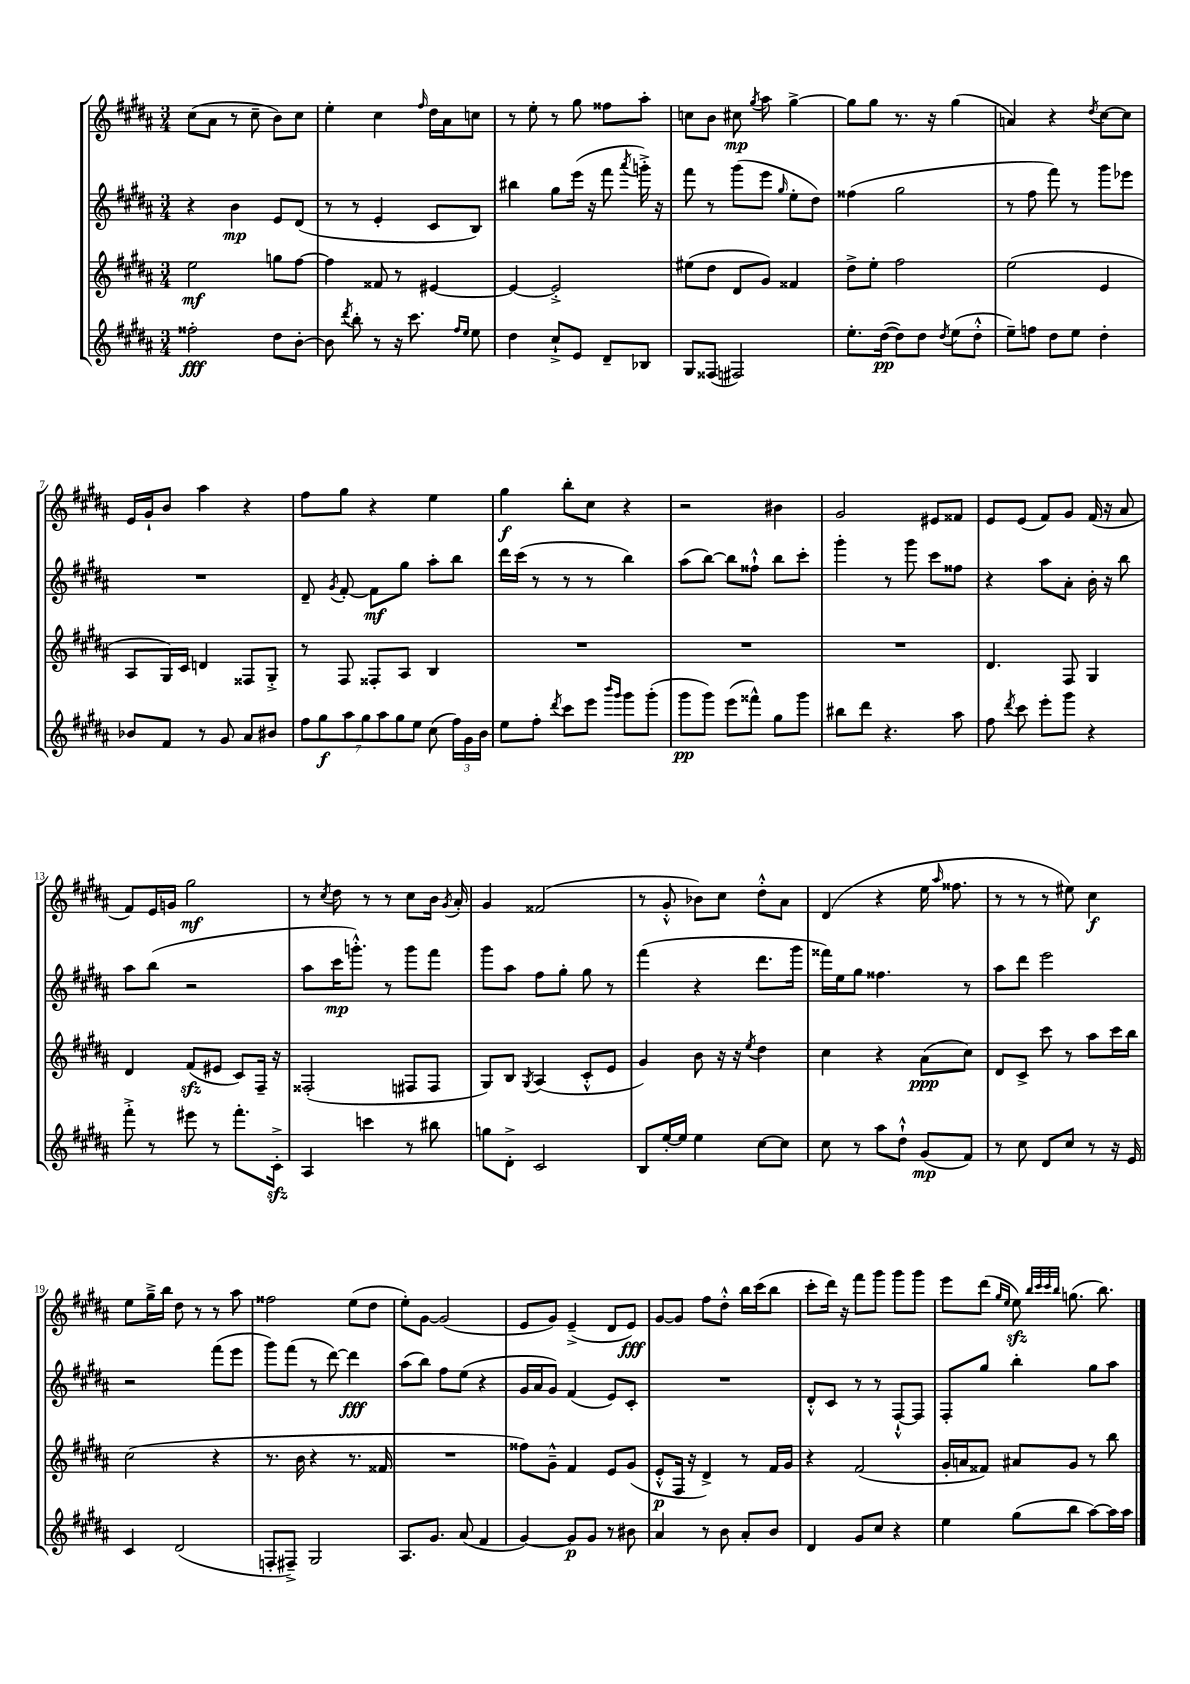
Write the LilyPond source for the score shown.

<<
\new StaffGroup <<
\new Staff = "s0" {
    \clef treble \key b \major \numericTimeSignature \time 3/4
    \autoBeamOff cis''8[( ais'8] r8 cis''8-- b'8[) cis''8] |
    e''4-. cis''4 \grace { fis''16 } dis''16[ ais'16 c''8] |
    r8 e''8-. r8 gis''8 fisis''8[ ais''8]-. |
    c''8[ b'8] cis''8\mp \acciaccatura { gis''8 } ais''8 gis''4~-> |
    gis''8[ gis''8] r8. r16 gis''4( |
    a'4) r4 \acciaccatura { dis''8 } cis''8[~ cis''8] |
    e'16[ gis'16-! b'8] ais''4 r4 |
    fis''8[ gis''8] r4 e''4 |
    gis''4\f b''8[-. cis''8] r4 |
    r2 bis'4 |
    gis'2 eis'8[ fisis'8] |
    e'8[ e'8]( fis'8[) gis'8] fis'16( r16 ais'8 |
    fis'8[) e'16 g'16] gis''2\mf |
    r8 \acciaccatura { cis''8 } dis''8 r8 r8 cis''8[ b'16] \acciaccatura { gis'8 } ais'16-. |
    gis'4 fisis'2( |
    r8 gis'8-.-^ bes'8[) cis''8] dis''8[-.-^ ais'8] |
    dis'4( r4 e''16 \grace { ais''16 } fisis''8. |
    r8 r8 r8 eis''8) cis''4\f |
    e''8[ gis''16---> b''16] dis''8 r8 r8 ais''8 |
    fisis''2 e''8[( dis''8] |
    e''8[-.) gis'8]~ gis'2( |
    e'8[ gis'8]) e'4--->( dis'8[ e'8]\fff) |
    gis'8[~ gis'8] fis''8[ dis''8]-.-^ b''16[ cis'''16( b''8] |
    cis'''8[-. dis'''16]) r16 fis'''8[ gis'''8] gis'''8[ gis'''8] |
    e'''8[ dis'''8]( \grace { gis''16[ e''16] } e''8\sfz) \grace { b''32[ cis'''32 cis'''32 b''32] } g''8.( b''8.) \bar "|." |
}
\new Staff = "s1" {
    \clef treble \key b \major \numericTimeSignature \time 3/4
    \autoBeamOff r4 b'4\mp e'8[ dis'8]( |
    r8 r8 e'4-. cis'8[ b8]) |
    bis''4 gis''8[ e'''16]( r16 fis'''8 \acciaccatura { ais'''8 } g'''16-.->) r16 |
    fis'''8 r8 gis'''8[( e'''8] \grace { gis''16 } e''8[-. dis''8]) |
    fisis''4( gis''2 |
    r8 fis''8 fis'''8) r8 gis'''8[ ees'''8] |
    R2. |
    dis'8-- \acciaccatura { gis'8 } fis'8~-. fis'8[\mf gis''8] ais''8[-. b''8] |
    dis'''16[ cis'''16]( r8 r8 r8 b''4) |
    ais''8[( b''8]~) b''8[ fisis''8]-!-^ b''8[ cis'''8]-. |
    gis'''4-. r8 gis'''8 cis'''8[ fisis''8] |
    r4 ais''8[ ais'8]-. b'16-. r16 b''8 |
    ais''8[ b''8]( r2 |
    ais''8[ cis'''16\mp g'''8.]-.-^) r8 g'''8[ fis'''8] |
    gis'''8[ ais''8] fis''8[ gis''8]-. gis''8 r8 |
    fis'''4( r4 dis'''8.[ gis'''16] |
    fisis'''16[) e''16 gis''8] fisis''4. r8 |
    ais''8[ dis'''8] e'''2 |
    r2 fis'''8[( e'''8] |
    gis'''8[) fis'''8]( r8 dis'''8~) dis'''4\fff |
    ais''8[( b''8]) fis''8[ e''8]( r4 |
    gis'16[ ais'16 gis'8]) fis'4( e'8[) cis'8]-. |
    R2. |
    dis'8[-.-^ cis'8] r8 r8 fis8[~-!-^ fis8] |
    fis8[-. gis''8] b''4-. gis''8[ ais''8] \bar "|." |
}
\new Staff = "s2" {
    \clef treble \key b \major \numericTimeSignature \time 3/4
    \autoBeamOff e''2\mf g''8[ fis''8]~ |
    fis''4 fisis'8 r8 eis'4~ |
    eis'4~ eis'2-.-> |
    eis''8[( dis''8] dis'8[ gis'8]) fisis'4 |
    dis''8[-> e''8]-. fis''2 |
    e''2( e'4 |
    ais8[ gis16) cis'16] d'4 fisis8[ gis8]-.-> |
    r8 fis8 fisis8[-. ais8] b4 |
    R2. |
    R2. |
    R2. |
    dis'4. fis8 gis4 |
    dis'4 fis'8[\sfz( eis'8] cis'8[) fis16]-- r16 |
    fisis2-.( fis8[ fis8] |
    gis8[) b8] \acciaccatura { gis8 } ais4( cis'8[-.-^ e'8] |
    gis'4) b'8 r16 r16 \acciaccatura { e''8 } dis''4 |
    cis''4 r4 ais'8[\ppp( cis''8]) |
    dis'8[ cis'8]-> cis'''8 r8 ais''8[ cis'''16 b''16] |
    cis''2( r4 |
    r8. b'16 r4 r8. fisis'16 |
    R2. |
    fisis''8[) gis'8]---^ fis'4 e'8[ gis'8]( |
    e'8[-.-^\p fis16] r16 dis'4->) r8 fis'16[ gis'16] |
    r4 fis'2( |
    gis'16[-. a'16 fisis'8]) ais'8[ gis'8] r8 b''8 \bar "|." |
}
\new Staff = "s3" {
    \clef treble \key b \major \numericTimeSignature \time 3/4
    \autoBeamOff fisis''2-.\fff dis''8[ b'8]~-. |
    b'8 \acciaccatura { dis'''8 } b''8-. r8 r16 cis'''8. \grace { fis''16[ e''16] } e''8 |
    dis''4 cis''8[-!-> e'8] dis'8[-- bes8] |
    gis8[ fisis8]( fis2) |
    e''8.[-. dis''16]~\pp( dis''8[) dis''8] \acciaccatura { dis''8 } e''8[( dis''8]-.-^ |
    e''8[--) f''8] dis''8[ e''8] dis''4-. |
    bes'8[ fis'8] r8 gis'8 ais'8[ bis'8] |
    \tuplet 7/4 { fis''8[ gis''8\f ais''8 gis''8 ais''8 gis''8 e''8] } cis''8( \tuplet 3/2 { fis''16[) gis'16 b'16] } |
    e''8[ fis''8]-. \acciaccatura { dis'''8 } cis'''8[ e'''8] \grace { b'''16[ gis'''16] } gis'''8[ gis'''8]-.( |
    gis'''8[\pp gis'''8]) e'''8[( fisis'''8]-^) gis''8[ gis'''8] |
    bis''8[ dis'''8] r4. ais''8 |
    fis''8 \acciaccatura { dis'''8 } cis'''8 e'''8[-. gis'''8] r4 |
    fis'''8-.-> r8 eis'''8 r8 fis'''8.[-. cis'16]-.->\sfz |
    ais4 c'''4 r8 bis''8 |
    g''8[ dis'8]-.-> cis'2 |
    b8[ e''16~-. e''16] e''4 cis''8[~ cis''8] |
    cis''8 r8 ais''8[ dis''8]-!-^ gis'8[\mp( fis'8]) |
    r8 cis''8 dis'8[ cis''8] r8 r16 e'16 |
    cis'4 dis'2( |
    f8[-. fis8]--->) gis2 |
    ais8.[ gis'8.] ais'8( fis'4 |
    gis'4~) gis'8[\p gis'8] r8 bis'8 |
    ais'4 r8 b'8 ais'8[-. b'8] |
    dis'4 gis'8[ cis''8] r4 |
    e''4 gis''8[( b''8] ais''8[~) ais''16 ais''16] \bar "|." |
}
>>
>>
